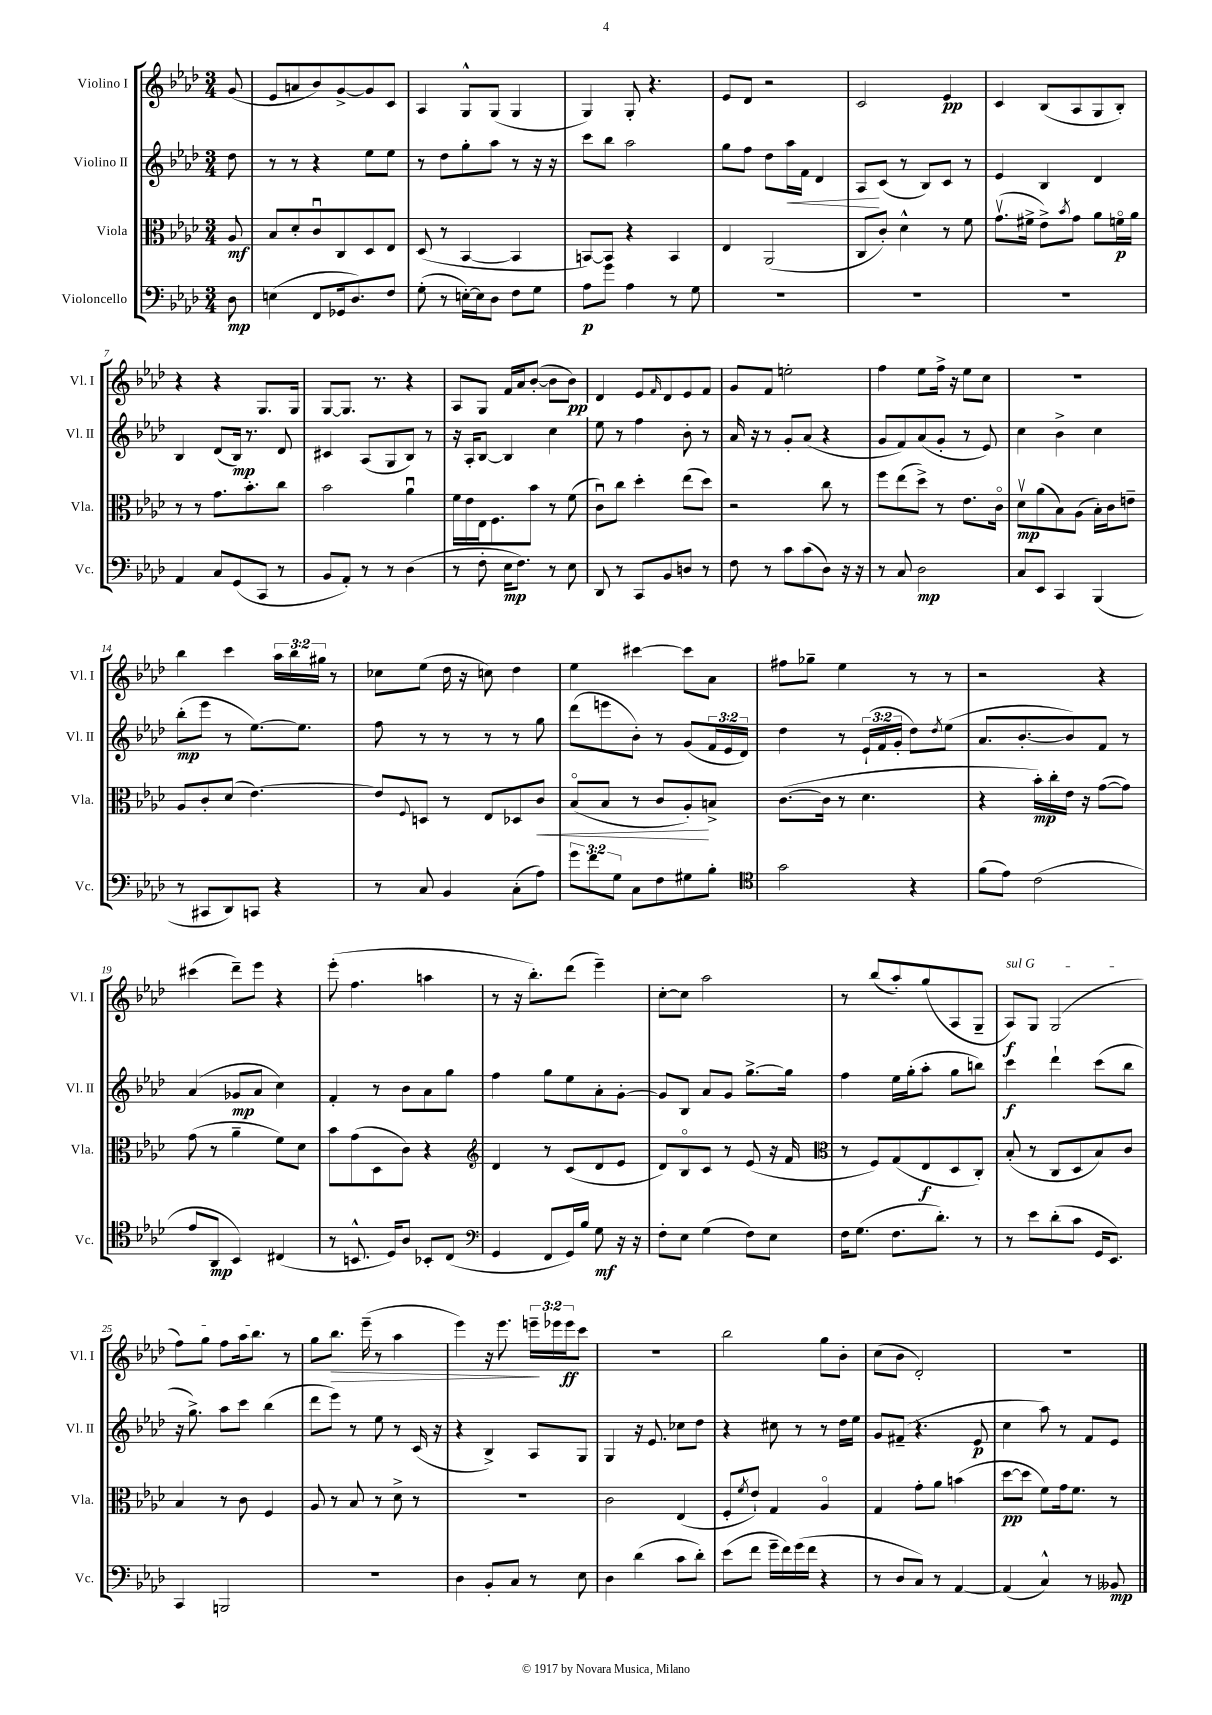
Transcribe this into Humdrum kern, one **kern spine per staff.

**kern	**kern	**kern	**kern
*staff4	*staff3	*staff2	*staff1
*clefF4	*clefC3	*clefG2	*clefG2
*k[b-e-a-d-]	*k[b-e-a-d-]	*k[b-e-a-d-]	*k[b-e-a-d-]
*M3/4	*M3/4	*M3/4	*M3/4
8D-\	8A-/	8dd-\	(8g/
=	=	=	=
(4E\	8B-/L	8r	8e-/L
.	8d-'/	8r	8a/
8FF/L	8cu/	4r	8b-/)
16GG-/k	8C/	.	[8g^/
8.D-/)	.	.	.
.	8D-/	8ee-\L	8g/]
8F/J	8E-/J	8ee-\J	8c/J
=	=	=	=
(8G'\	(8D-/	8r	4A-/
8r	8r	8dd-\L	.
[16E'\LL)	[4BB-/	8gg'\	8G^^/L
16E\]J	.	.	.
8D-\J	.	8aa-\J	(8G/J
8F\L	4BB-/]	8r	4G/
8G\J	.	16r	.
.	.	16r	.
=	=	=	=
8A-\L	[8BB/L)	8ccc\L	4G/)
8g\J	8BB/]J	8bb-\J	.
4A-\	4r	2aa-\	8G'/
.	.	.	4.r
8r	4BB/	.	.
8G\	.	.	.
=	=	=	=
2.r	4E-/	8gg\L	8e-/L
.	.	8ff\J	8d-/J
.	(2AA-/	8dd-\L	2r
.	.	16aa-\L	.
.	.	16f\JJ	.
.	.	4d-/	.
=	=	=	=
2.r	8C/L	8A-/L	2c/
.	8c'/J)	(8c/J	.
.	4d-^^\	8r	.
.	.	8B-/L)	.
.	8r	8c/J	4e-/
.	8f\	8r	.
=	=	=	=
2.r	(8.gv\L	4e-/	4c/
.	16f#^\Jk	.	.
.	8e-^\L)	4B-/	(8B-/L
.	8qb-/	.	.
.	8g\J	.	8A-/
.	8a-\L	4d-/	8G/
.	16fo\L	.	8B-'/J)
.	16a-\JJ	.	.
=	=	=	=
4AA-/	8r	4B-/	4r
.	8r	.	.
8C/L	8.g\L	(8d-/L	4r
(8GG/	.	16B-/Jk)	.
.	8.b-'\	8.r	.
8CC/J	.	.	8.G/L
8r	8cc\J	8d-/	.
.	.	.	16G/Jk
=	=	=	=
8BB-/L	2b-\	4c#/	[8G/L
8AA-'/J)	.	.	8.G/]J
8r	.	(8A-/L	.
.	.	.	8.r
8r	.	8G/	.
(4D-\	4a-u\	8B-/J)	4r
.	.	8r	.
=	=	=	=
8r	16f\LL	16r	8A-/L
.	16e-\	16A-'/LK	.
8F'\	16E-\J	[8B-/J	8G/J
.	8.F\	.	.
16E-\LK	.	4B-/]	16f/LL
8.F\J)	.	.	16a-/J
.	8b-\J	.	([8b-'/J
8r	8r	4cc\	8b-\]L
8E-\	(8f\	.	8b-\J)
=	=	=	=
8DD-/	8cu\L)	8ee-\	4d-/
8r	8cc\J	8r	.
8CC/L	4dd-'\	4ff\	8e-/L
.	.	.	16qqf/
8BB-/	.	.	8d-/
8D/J	(8ee-\L	8b-'\	8e-/
8r	8dd-\J)	8r	8f/J
=	=	=	=
8F\	2r	16a-/	8g/L
.	.	16r	.
8r	.	8r	8f/J
8c\L	.	8g'/L	2ee'\
(8c\	.	(8a-/J	.
8D-\J)	8cc\	4r	.
16r	8r	.	.
16r	.	.	.
=	=	=	=
8r	8ff\L	8g/L	4ff\
8C/	(8ee-\	8f/)	.
2D-\	8dd-^\J)	(8a-/	8ee-\L
.	8r	8g'/J	16ff^\Jk
.	.	.	16r
.	8.e-\L	8r	8ee-\L
.	.	8e-/)	8cc\J
.	16co\Jk	.	.
=	=	=	=
8C/L	8d-v\L	4cc\	2.r
8EE-/J	(8a-\	.	.
4CC/	8B-\)	4b-^\	.
.	(8A-\J	.	.
(4BBB-/	16B-'\LL)	4cc\	.
.	16c\J	.	.
.	8e~\J	.	.
=	=	=	=
8r	8A-/L	(8bb-'\L	4bb-\
8CC#/L	8c'/	8eee-\J	.
8DD-/)	(8d-/J	8r	4ccc\
8CC/J	[4.e-\)	[8.ee-\L)	.
4r	.	.	24aa-\LL
.	.	.	24bb-\
.	.	8.ee-\]J	.
.	.	.	24gg#\JJ
.	.	.	8r
=	=	=	=
8r	8e-/]L	8ff\	8cc-\L
.	8qqF/	.	.
8C/	8D/J	8r	(8ee-\J
4BB-/	8r	8r	16dd-\
.	.	.	16r
.	8E-/L	8r	8cc\)
(8C'\L	8D-/	8r	4dd-\
8A-\J)	8c/J	8gg\	.
=	=	=	=
12g\L	(8B-o/L	(8ddd-\L	4ee-\
12f\	.	.	.
.	8B-/J	8eee\	.
12G\J	.	.	.
8C\L	8r	8b-'\J)	[4ccc#\
8F\	8c/L	8r	.
8G#\	8A-'/)	(8g/L	8ccc#\]L
8B-'\J	8B^/J	24f/L	8a-\J
.	.	24e-/	.
.	.	24d-/JJ)	.
=	=	=	=
*clefC4	*	*	*
2g\	([8.c\L	4dd-\	8ff#\L
.	.	.	8gg-~\J
.	16c\]Jk	.	.
.	8r	8r	4ee-\
.	4.d-\	(24e-`/LL	.
.	.	24f/	.
.	.	24g'/JJ	.
4r	.	8dd-\L)	8r
.	.	8qdd-/	.
.	.	(8ee-\J	8r
=	=	=	=
(8f\L	4r	8.a-/L	2r
8e-\J)	.	.	.
.	.	[8.b-'/	.
(2c\	16b-'\LL)	.	.
.	16cc'\	.	.
.	16e-\JJ	8b-/])	.
.	16r	.	.
.	([8g\L	8f/J	4r
.	8g\]J)	8r	.
=	=	=	=
8e-/L	(8g\	(4a-/	(4ccc#\
8AA-/J	8r	.	.
4BB-/)	4a-~\	8g-/L	8ddd-~\L)
.	.	8a-/J	8eee-\J
(4C#/	8f\L)	4cc\)	4r
.	8d-\J	.	.
=	=	=	=
8r	8b-\L	4f'/	(8eee-'\
8.BB^^/	(8g\	.	4.ff\
.	8D-\	8r	.
16D-/LK)	.	.	.
8A-/J	8c\J)	8b-\L	.
8BB-'/L	4r	8a-\	4aa\
(8C/J	.	8gg\J	.
=	=	=	=
*clefF4	*clefG2	*	*
4GG/	4d-/	4ff\	8r
.	.	.	16r
.	.	.	8.bb-'\L)
8FF/L	8r	8gg\L	.
16GG/L)	(8c/L	8ee-\	(8ddd-\J
16B-/JJ	.	.	.
8G\	8d-/	8a-'\	4eee-~\)
16r	8e-/J	[8g'\J	.
16r	.	.	.
=	=	=	=
8F'\L	8d-/L)	8g/]L	[8cc'\L
8E-\J	8B-o/	8B-/J	8cc\]J
(4G\	8c/J	8a-/L	2aa-\
.	8r	8g/J	.
8F\L)	(8e-/	[8.gg^\L	.
8E-\J	16r	.	.
.	16f/	16gg\]Jk	.
=	=	=	=
*	*clefC3	*	*
16F\LK	8r	4ff\	8r
(8.G\J	.	.	.
.	8F/L)	.	(8bb-/L
8.F\L	(8G/	16ee-\LL	8aa-'/)
.	.	(16gg'\J	.
.	8E-/	8aa-'\J	(8gg/
8.d-'\J)	.	.	.
.	8D-/	8gg\L	8A-/
8r	8C'/J)	8bb\J)	8G~/J
=	=	=	=
8r	(8B-'/	4ccc\	8A-/L)
8e-\L	8r	.	8G/J
(8d-'\	8C/L	4ddd-`\	(2G/
8c\J	8D-/	.	.
16GG/LK	8B-/)	(8ccc\L	.
8.EE-/J)	.	.	.
.	8c/J	8bb-\J	.
=	=	=	=
4CC/	4B-/	16r	8ff\L)
.	.	8.gg^\)	.
.	.	.	8gg\J
2BBB/	8r	8aa-\L	8ff\L
.	8c\	8ccc\J	16aa-\k
.	.	.	8.bb-\J
.	4F/	(4bb-\	.
.	.	.	8r
=	=	=	=
2.r	8A-/	8ddd-\L	8gg\L
.	8r	8eee-\J)	8.bb-\J
.	8B-/	8r	.
.	.	.	(16eee-~\
.	8r	8ee-\	8r
.	8d-^\	8r	4aa-\
.	8r	(16c/	.
.	.	16r	.
=	=	=	=
4D-\	2.r	4r	4eee-\)
8BB-'/L	.	4B-^/)	16r
.	.	.	8.eee-\
8C/J	.	.	.
8r	.	8A-/L	24eee~\LL
.	.	.	24eee-\
.	.	.	24eee-\J
8E-\	.	8G/J	8ccc\J
=	=	=	=
4D-\	2c\	4G/	2.r
(4d-\	.	16r	.
.	.	8.e-/	.
8c\L	(4E-/	8cc-\L	.
8d-'\J)	.	8dd-\J	.
=	=	=	=
(8e-\L	8F'/L	4r	2bb-\
.	8qf/	.	.
8f\J	8e-`/J)	.	.
16g~\LL	4G/	8cc#\	.
16f\)	.	.	.
(16g\	.	8r	.
16f\JJ	.	.	.
4r	4A-o/	8r	8gg\L
.	.	16dd-\LL	8b-'\J
.	.	16ee-\JJ	.
=	=	=	=
8r	4G/	8g/L	(8cc\L
8D-/L	.	(8f#~/J	8b-\J
8C/J)	8g'\L	4.r	2d-'/)
8r	8a-\J	.	.
[4AA-/	(4b\	.	.
.	.	8e-/	.
=	=	=	=
(4AA-/]	[8dd-\L	4cc\	2.r
.	8dd-\]J	.	.
4C^^/)	8f\L)	8aa-\)	.
.	16g\k	8r	.
.	8.f\J	.	.
8r	.	8f/L	.
8BB--/	8r	8e-/J	.
==	==	==	==
*-	*-	*-	*-
